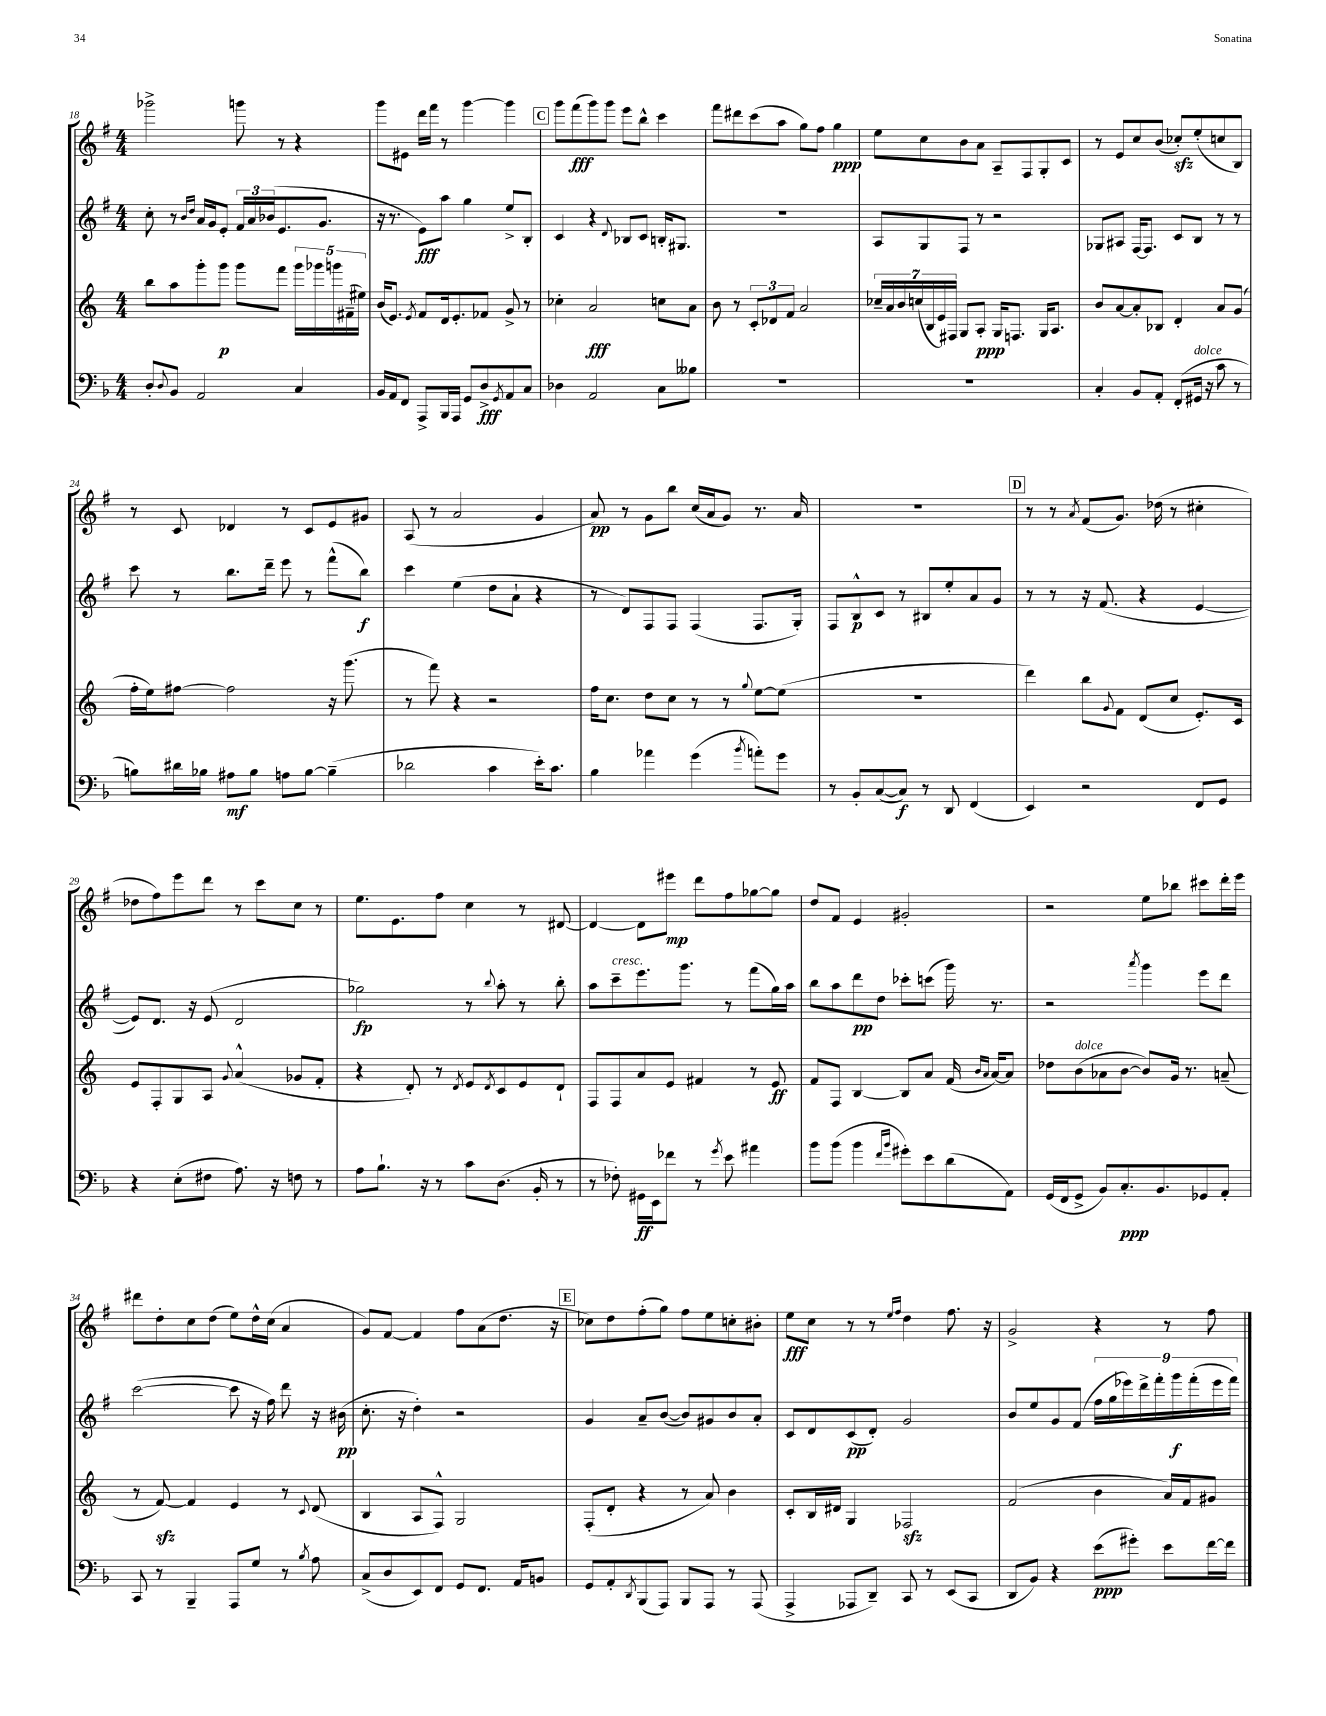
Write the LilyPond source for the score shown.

<<
\new StaffGroup <<
\new Staff = "s0" {
    \clef treble \key g \major \numericTimeSignature \time 4/4
    ges'''2-> g'''8 r8 r4 |
    g'''8 eis'8 d'''16 fis'''16 r8 g'''4~ g'''4 |
    \mark \markup { \box "C" } g'''8 fis'''8\fff( g'''8) g'''8 e'''8 b''8-^ c'''4 |
    fis'''8 dis'''8 c'''8( a''8 g''8) fis''8 g''4\ppp |
    e''8 c''8 b'8 a'8 a8-- fis8 g8-. c'8 |
    r8 e'8 c''8 b'8( ces''8-.\sfz) e''8-.( c''8 b8) |
    r8 c'8 des'4 r8 c'8 e'8 gis'8 |
    a8( r8 a'2 g'4 |
    a'8\pp) r8 g'8 b''8 c''16( a'16 g'8) r8. a'16 |
    R1 |
    \mark \markup { \box "D" } r8 r8 \acciaccatura { a'8 } fis'8( g'8.) des''16( r8 cis''4-. |
    des''8 fis''8) e'''8 d'''8 r8 c'''8 c''8 r8 |
    e''8. e'8. fis''8 c''4 r8 dis'8~ |
    dis'4~ dis'8 eis'''8\mp d'''8 fis''8 ges''8~ ges''8 |
    d''8 fis'8 e'4 gis'2-. |
    r2 e''8 bes''8 cis'''8 d'''16-. e'''16 |
    dis'''8 d''8-. c''8 d''8( e''8) d''16-^ c''16( a'4 |
    g'8) fis'8~ fis'4 fis''8 a'8( d''8. r16 |
    \mark \markup { \box "E" } ces''8) d''8 fis''8-.( g''8) fis''8 e''8 c''8-. bis'8-. |
    e''8\fff c''8 r8 r8 \grace { e''16 fis''16 } d''4 fis''8. r16 |
    g'2-> r4 r8 fis''8 \bar "|." |
}
\new Staff = "s1" {
    \clef treble \key g \major \numericTimeSignature \time 4/4
    c''8-. r8 \grace { b'16 d''16 } a'16 g'16 e'8-. \tuplet 3/2 { fis'16 a'16 bes'16( } e'8. g'8. |
    r16 r8. e'8\fff) a''8 g''4 e''8-> b8-. |
    \mark \markup { \box "C" } c'4 r4 \appoggiatura { d'8 } bes8 c'8 b16-. gis8. |
    R1 |
    a8 g8 fis8 r8 r2 |
    ges8 ais8 fis16~ fis8. c'8 b8 r8 r8 |
    c'''8 r8 b''8. d'''16-- e'''8 r8 fis'''8-^( b''8\f) |
    c'''4 e''4( d''8 a'8-! r4 |
    r8 d'8) fis8 fis8 fis4( fis8. g16-.) |
    fis8 b8-^\p c'8 r8 bis8 e''8-. a'8 g'8 |
    \mark \markup { \box "D" } r8 r8 r16 fis'8.( r4 e'4~ |
    e'8) d'8. r16 e'8( d'2 |
    ges''2\fp) r8 \appoggiatura { b''8 } a''8-. r8 b''8-. |
    a''8 c'''8--^\markup { \italic "cresc." } e'''8. g'''8. r8 fis'''8( g''16) a''16 |
    b''8 a''8 d'''8\pp d''8 ces'''8-. c'''8( g'''16) r8. |
    r2 \acciaccatura { a'''8 } g'''4 e'''8 d'''8 |
    c'''2~( c'''8 r16 fis''16) d'''8 r16 bis'16\pp( |
    c''8.-. r16 d''4-.) r2 |
    \mark \markup { \box "E" } g'4 a'8-- b'8~( b'8) gis'8 b'8 a'8-. |
    c'8 d'8 c'8\pp( d'8-.) g'2 |
    b'8 e''8 g'8 fis'8( \tuplet 9/8 { fis''16 g''16 ees'''16) d'''16-> fis'''16-. g'''16\f fis'''16-.( ees'''16 fis'''16) } \bar "|." |
}
\new Staff = "s2" {
    \clef treble \key c \major \numericTimeSignature \time 4/4
    b''8 a''8 g'''8-. g'''8\p g'''8 f'''8 \tuplet 5/4 { g'''16 ges'''16 g'''16 fis'16--( eis''16) } |
    b'16( e'8.) \acciaccatura { e'8 } f'8 d'16 e'8.-. fes'8 g'8-> r8 |
    \mark \markup { \box "C" } ces''4-. a'2\fff c''8 a'8 |
    b'8 r8 \tuplet 3/2 { c'8-. des'8 f'8 } a'2 |
    \tuplet 7/4 { ces''16-- a'16 b'16 c''16( b16 e'16) fis16 } g8 a8-.\ppp g16 f8. g16 a8. |
    b'8 a'8~ a'8-. bes8 d'4-. a'8 g'8( |
    f''16-. e''16) fis''8~ fis''2 r16 g'''8.( |
    r8 f'''8) r4 r2 |
    f''16 c''8. d''8 c''8 r8 r8 \appoggiatura { g''8 } e''8~ e''8( |
    R1 |
    \mark \markup { \box "D" } d'''4) b''8 \appoggiatura { g'8 } f'8 d'8( c''8 e'8.-.) c'16 |
    e'8 f8-. g8 a8 \appoggiatura { g'8 } a'4-^( ges'8 f'8-. |
    r4 d'8-.) r8 \acciaccatura { d'8 } e'8 \acciaccatura { d'8 } c'8 e'8 d'8-! |
    f8 f8 a'8 e'8 fis'4 r8 e'8\ff |
    f'8 f8 b4~ b8 a'8 f'16( \grace { b'16 a'16 } a'16~) a'8 |
    des''8 b'8^\markup { \italic "dolce" }( aes'8 b'8~ b'8) g'16 r8. a'8--( |
    r8 f'8~\sfz) f'4 e'4 r8 \appoggiatura { c'8 } d'8( |
    b4 a8 f8-^) g2 |
    \mark \markup { \box "E" } f8-.( d'8-. r4 r8 a'8) b'4 |
    c'8-. b16 dis'16 g4 fes2\sfz |
    f'2( b'4 a'16) f'16 gis'8 \bar "|." |
}
\new Staff = "s3" {
    \clef bass \key f \major \numericTimeSignature \time 4/4
    d8-. \appoggiatura { d8 } bes,8 a,2 c4 |
    bes,16 a,16 f,8 a,,8-> bes,,16 a,,16 g,8 d8->\fff \acciaccatura { g,8 } a,8 c8 |
    \mark \markup { \box "C" } des4 a,2 c8 beses8 |
    R1 |
    R1 |
    c4-. bes,8 a,8-. f,8-.( gis,16^\markup { \italic "dolce" } r16 c'8 r8 |
    b8) dis'16 bes16 ais8\mf bes8 a8 bes8~ bes4--( |
    des'2 c'4 e'16-.) c'8. |
    bes4 aes'4 g'4( \acciaccatura { bes'8 } a'8-.) g'8 |
    r8 bes,8-. c8~( c8\f) r8 d,8 f,4( |
    \mark \markup { \box "D" } e,4) r2 f,8 g,8 |
    r4 e8-.( fis8 a8.) r16 f8 r8 |
    a8 bes8.-! r16 r8 c'8 d8.( bes,16-. r8 |
    r8 fes8-.) gis,16\ff e,16 fes'8 r8 \acciaccatura { g'8 } e'8 ais'4 |
    bes'8 bes'8( bes'4 \grace { f'16 bes'16 } gis'8-.) e'8 d'8( a,8) |
    g,16( f,16 g,8-> bes,8) c8.-.\ppp bes,8. ges,8 a,8-. |
    c,8 r8 bes,,4-- a,,8 g8 r8 \acciaccatura { bes8 } a8 |
    c8->( d8 e,8) f,8 g,8 f,8. a,16 b,8 |
    \mark \markup { \box "E" } g,8 a,8-. \acciaccatura { d,8 } bes,,8( a,,8) bes,,8 a,,8 r8 a,,8( |
    a,,4-> aes,,8 d,8--) c,8 r8 e,8( c,8 |
    d,8 bes,8) r4 e'8\ppp( gis'8-.) e'8 f'16~ f'16 \bar "|." |
}
>>
>>
\layout { \context { \Score currentBarNumber = #18 } }
